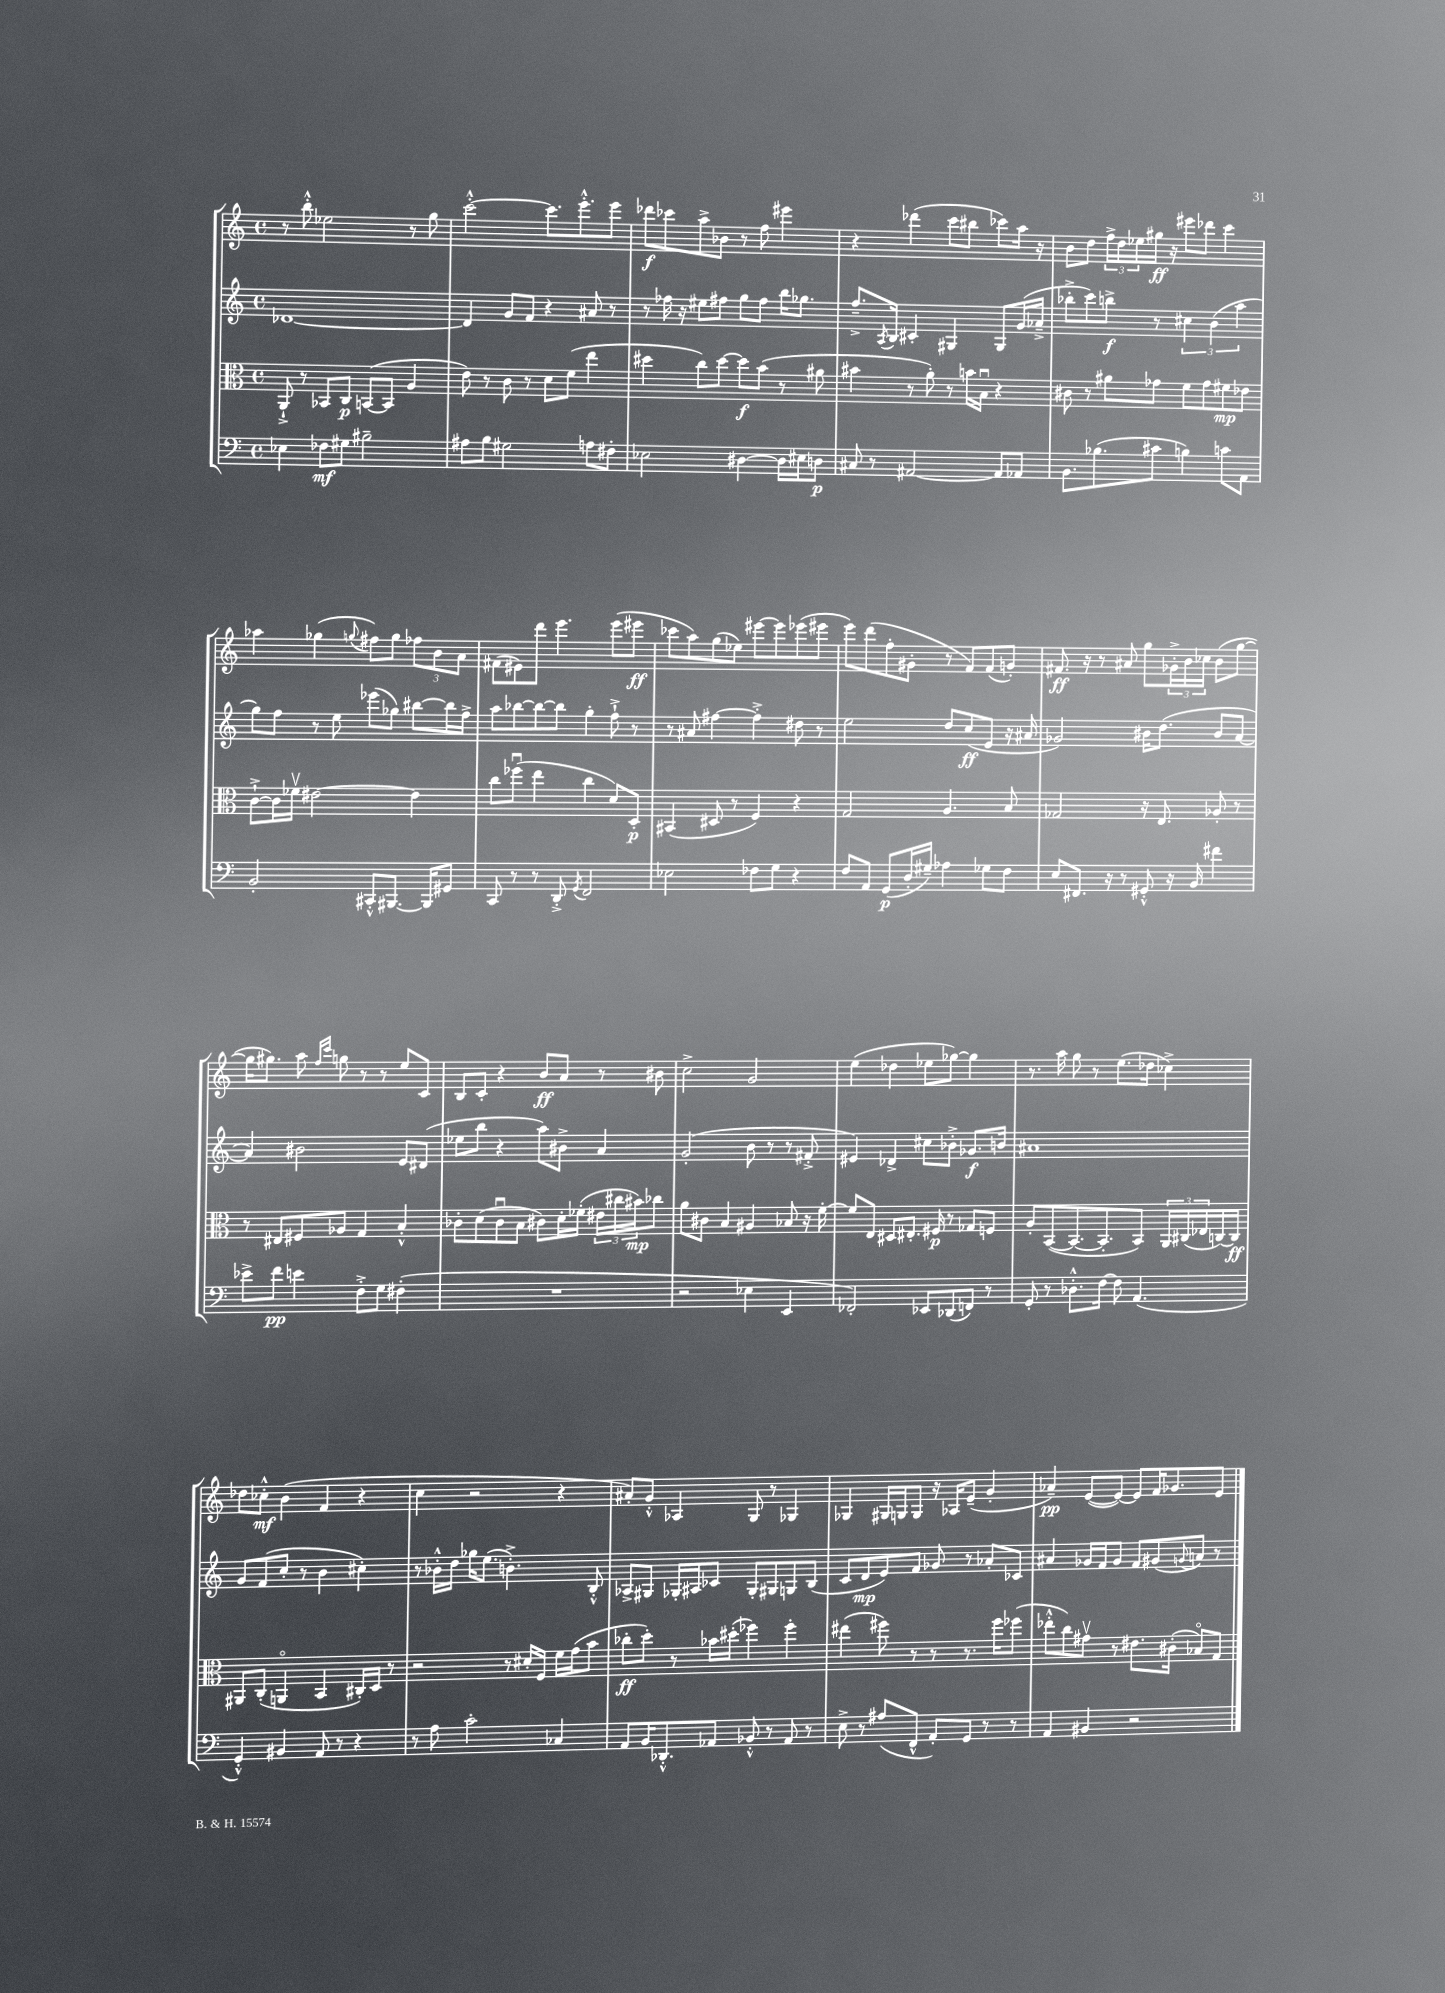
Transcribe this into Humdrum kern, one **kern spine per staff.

**kern	**dynam	**kern	**dynam	**kern	**dynam	**kern	**dynam
*part4	*part4	*part3	*part3	*part2	*part2	*part1	*part1
*staff4	*staff4	*staff3	*staff3	*staff2	*staff2	*staff1	*staff1
*clefF4	*	*clefC3	*	*clefG2	*	*clefG2	*
*k[]	*	*k[]	*	*k[]	*	*k[]	*
*M4/4	*	*M4/4	*	*M4/4	*	*M4/4	*
*met(c)	*	*met(c)	*	*met(c)	*	*met(c)	*
=101	=101	=101	=101	=101	=101	=101	=101
4E-X\	.	8AA`^/	.	[1d-X	.	8r	.
.	.	8r	.	.	.	8bb'^^\	.
8F-X\L	mf	8BB-X/L	.	.	.	2ee-X\	.
8G#X\J	.	8C/J	p	.	.	.	.
2B#X~\	.	([8BBn/L	.	.	.	.	.
.	.	8BB/J]	.	.	.	.	.
.	.	4A/	.	.	.	8r	.
.	.	.	.	.	.	8gg\	.
=102	=102	=102	=102	=102	=102	=102	=102
8A#X\L	.	8e\)	.	4d-/]	.	[2ccc'^^\	.
8B\J	.	8r	.	.	.	.	.
2G#X\	.	8c\	.	8g/L	.	.	.
.	.	8r	.	8f/J	.	.	.
.	.	8d\L	.	4r	.	8.ccc\L]	.
.	.	(8f\J	.	.	.	.	.
.	.	.	.	.	.	8.eee'^^\	.
8An\L	.	4ee\	.	8a#X/	.	.	.
8F#X'\J	.	.	.	8r	.	8eee\J	.
=103	=103	=103	=103	=103	=103	=103	=103
2E-X\	.	4dd#X\	.	8r	.	8ddd-X\L	f
.	.	.	.	16ff-X\	.	8ccc-X\	.
.	.	.	.	16r	.	.	.
.	.	8cc\L)	.	8ee#X\L	.	8aa^\	.
.	.	[8dd#\J	.	8ff#X\J	.	8b-X\J	.
[4D#X\	.	8dd#\L]	f	8gg\L	.	8r	.
.	.	(8b\J	.	8ff#\J	.	8ff\	.
16D#\LL]	.	8r	.	16bb\KL	.	4eee#X\	.
16E#X\J	.	.	.	8.gg-X\J	.	.	.
8Dn\J	p	8a#X\	.	.	.	.	.
=104	=104	=104	=104	=104	=104	=104	=104
8C#X/	.	4b#X\	.	8.ff~^/L	.	4r	.
8r	.	.	.	.	.	.	.
.	.	.	.	8qA/	.	.	.
.	.	.	.	16B/Jk	.	.	.
[2AA#X/	.	8r	.	4c#X'/	.	(4ddd-X\	.
.	.	8a'\)	.	.	.	.	.
.	.	8r	.	4G#X/	.	8ccc\L	.
.	.	16bn\LL	.	.	.	8bb#X\J	.
.	.	16Bu\JJ	.	.	.	.	.
8AA#/L]	.	4r	.	8G#/L	.	8ccc-X\L)	.
8AA-X/J	.	.	.	(16g/L	.	16aa\Jk	.
.	.	.	.	16a-X~^/JJ	.	16r	.
=105	=105	=105	=105	=105	=105	=105	=105
8.BB\L	.	8c#X\	.	8bb-X'^\L	.	8b\L	.
.	.	8r	.	8ccc\)	.	8dd\J	.
(8.B-X\	.	.	.	.	.	.	.
.	.	8a#X\L	.	8bbn^\J	f	24ff^\LL	.
.	.	.	.	.	.	24dd\	.
.	.	.	.	.	.	24ee-X\	.
8c#X\J	.	8g-X\J	.	8r	.	16gg#X\JJ	ff
.	.	.	.	.	.	16r	.
4Bn\)	.	8f\L	.	6cc#X\	.	8eee#X\L	.
.	.	8g-\	.	.	.	8ddd-X\J	.
.	.	.	.	(6b\	.	.	.
8cn\L	.	8f#X\	mp	.	.	4ccc\	.
.	.	.	.	6aa\	.	.	.
8AA\J	.	8e-X\J	.	.	.	.	.
!!LO:LB:g=z
=106	=106	=106	=106	=106	=106	=106	=106
2BB'/	.	[8c`^\L	.	8gg\L)	.	4aa-X\	.
.	.	16c\L]	.	8ff\J	.	.	.
.	.	16f-Xv\JJ	.	.	.	.	.
.	.	[2e#X\	.	8r	.	(4gg-X\	.
.	.	.	.	8ee\	.	.	.
.	.	.	.	.	.	8qqggn/	.
8CC#X'^^/L	.	.	.	(8eee-X\L	.	8ff#X\L)	.
[8.BBB#X/J	.	.	.	8gg-X\J)	.	8gg\J	.
.	.	4e#\]	.	[8bb#X\L	.	12ff-X\L	.
16BBB#/KL]	.	.	.	.	.	.	.
.	.	.	.	.	.	12b\	.
8GG#X/J	.	.	.	16bb#\L]	.	.	.
.	.	.	.	.	.	12a\J	.
.	.	.	.	16ff^\JJ	.	.	.
=107	=107	=107	=107	=107	=107	=107	=107
8CC/	.	8cc\L	.	8aa\L	.	(8f#X\L	.
8r	.	(8ff-Xu\J	.	[8bb-X\	.	8e#X\)	.
8r	.	4ee\	.	8bb-\_	.	8ddd\J	.
8DD'^/	.	.	.	8bb-\J]	.	4.eee\	.
8qGG/	.	.	.	.	.	.	.
2FF/	.	4cc\	.	4gg'\	.	.	.
.	.	8d/L)	.	8ff`^\	.	(8eee\L	.
.	.	8D'/J	p	8r	.	8eee#X\J	ff
=108	=108	=108	=108	=108	=108	=108	=108
2E-X\	.	(4BB#X/	.	8r	.	8ccc-X\L	.
.	.	.	.	8a#X/	.	8aa\)	.
.	.	8D#X/	.	[4ff#X\	.	(8gg\	.
.	.	8r	.	.	.	8ee-X\J)	.
8F-X\L	.	4F/)	.	4ff#'^\]	.	[8eee#X\L	.
8G\J	.	.	.	.	.	8eee#\]	.
4r	.	4r	.	8dd#X\	.	(8eee-X\	.
.	.	.	.	8r	.	8eee#X\J	.
=109	=109	=109	=109	=109	=109	=109	=109
8F/L	.	2G/	.	2ee\	.	8eee\L)	.
8AA/J	.	.	.	.	.	(8ddd\	.
(8GG/L	p	.	.	.	.	8ff'\	.
16D'/L	.	.	.	.	.	8g#X'\J	.
16G#X~/JJ)	.	.	.	.	.	.	.
4A-X\	.	4.A/	.	8dd/L	.	8r	.
.	.	.	.	(8cc/	ff	8f/L)	.
8G-X\L	.	.	.	8e/J	.	(8f/	.
8F\J	.	8B/	.	16r	.	8gn'/J)	.
.	.	.	.	16a#X/	.	.	.
=110	=110	=110	=110	=110	=110	=110	=110
8E/L	.	2G-X/	.	2g-X/)	.	8.f#X/	ff
8.FF#X/J	.	.	.	.	.	.	.
.	.	.	.	.	.	16r	.
.	.	.	.	.	.	8r	.
16r	.	.	.	.	.	.	.
8r	.	.	.	.	.	8a#X/	.
8GG#X'^^/	.	16r	.	16b#X\KL	.	8gg\L	.
.	.	8.E/	.	(8.dd\J	.	.	.
16r	.	.	.	.	.	24g-X'^\L	.
.	.	.	.	.	.	24b\	.
16BB/	.	.	.	.	.	.	.
.	.	.	.	.	.	24cc-X\JJ	.
4f#X\	.	8A-X'/	.	8b#/L	.	(8b\L	.
.	.	8r	.	[8a/J	.	[8gg\J	.
!!LO:LB:g=z
=111	=111	=111	=111	=111	=111	=111	=111
8e-X^\L	.	8r	.	4a/])	.	16gg\KL]	.
.	.	.	.	.	.	8.gg#X\J)	.
8f\J	pp	8E#X/L	.	.	.	.	.
4en\	.	8F#X/	.	2b#X\	.	8aa\	.
.	.	.	.	.	.	16qqff/LL	.
.	.	.	.	.	.	16qqccc/JJ	.
.	.	8A-X/J	.	.	.	8ggn\	.
8F'^\L	.	4G/	.	.	.	8r	.
8G\J	.	.	.	.	.	8r	.
(4F#X'\	.	4B'^^/	.	8e/L	.	8ee/L	.
.	.	.	.	(8d#X/J	.	8c/J	.
=112	=112	=112	=112	=112	=112	=112	=112
1r	.	8c-X'\L	.	8ee-X\L	.	8B/L	.
.	.	(8d\	.	8bb\J	.	8c'/J	.
.	.	8c-u\	.	4r	.	4r	.
.	.	8B\J	.	.	.	.	.
.	.	8c#X\L)	.	8aa\L)	.	8b/L	ff
.	.	16d'\L	.	8b#X^\J	.	8a/J	.
.	.	(16f-X'\JJ	.	.	.	.	.
.	.	24e#X\LL	.	4a/	.	8r	.
.	.	24cc#X\	.	.	.	.	.
.	.	24b#X\J)	mp	.	.	.	.
.	.	8cc-X\J	.	.	.	8b#X\	.
=113	=113	=113	=113	=113	=113	=113	=113
2r	.	8a\L	.	(2g'/	.	2cc^\	.
.	.	8c#X\J	.	.	.	.	.
.	.	4B/	.	.	.	.	.
4E-X\	.	4A#X/	.	8b\	.	2g/	.
.	.	.	.	8r	.	.	.
4EE/	.	8B-X/	.	8r	.	.	.
.	.	16r	.	8f#X'^/	.	.	.
.	.	[16f'\	.	.	.	.	.
=114	=114	=114	=114	=114	=114	=114	=114
2FF-X'/)	.	8f/L]	.	4e#X/)	.	(4ee\	.
.	.	8E/J	.	.	.	.	.
.	.	8D#X/L	.	4d-X^/	.	4dd-X\	.
.	.	8.E#X'/J	.	.	.	.	.
8EE-X/L	.	.	.	8cc#X\L	.	8ee-X\L	.
.	.	16F#X/	p	.	.	.	.
(8DD-X/	.	8r	.	8b-X'^\J	.	[8gg-X\J)	.
8FFn/J)	.	8G-X/L	.	8.g-X/L	f	4gg-\]	.
8r	.	8Fn/J	.	.	.	.	.
.	.	.	.	16bn/Jk	.	.	.
=115	=115	=115	=115	=115	=115	=115	=115
8GG'/	.	8A'/L	.	1a#X	.	8.r	.
8r	.	([8BB/	.	.	.	.	.
.	.	.	.	.	.	16aa\	.
8.D-X'^^\L	.	8.BB/_	.	.	.	8gg\	.
.	.	.	.	.	.	8r	.
[16F\Jk	.	8.BB'/]	.	.	.	.	.
8F\]	.	.	.	.	.	(8.ee\L	.
(4.AA/	.	8BB/J)	.	.	.	.	.
.	.	.	.	.	.	16dd-X\Jk	.
.	.	24AA/LL	.	.	.	4cc-X^\)	.
.	.	(24C#X/	.	.	.	.	.
.	.	24E-X/	.	.	.	.	.
.	.	[16Cn/)	.	.	.	.	.
.	.	16C/JJ]	ff	.	.	.	.
!!LO:LB:g=z
=116	=116	=116	=116	=116	=116	=116	=116
4GG'^^/)	.	8AA#X/L	.	8g/L	.	8dd-X\L	.
.	.	(8C'/J	.	(8f/	.	8cc-X'^^\J	mf
4BB#X/	.	4AAn/	.	8cc'/J	.	(4b\	.
.	.	.	.	8r	.	.	.
8AA/	.	4BB/	.	4b\	.	4f/	.
8r	.	.	.	.	.	.	.
4r	.	16C#X'/LL)	.	4cc#X'\)	.	4r	.
.	.	16D/JJ	.	.	.	.	.
.	.	8r	.	.	.	.	.
=117	=117	=117	=117	=117	=117	=117	=117
8r	.	2r	.	8r	.	4cc\	.
8A\	.	.	.	16b-X'^^\LL	.	.	.
.	.	.	.	16dd\JJ	.	.	.
2c'\	.	.	.	16gg-X\KL	.	2r	.
.	.	.	.	(8.ee\J	.	.	.
.	.	8r	.	4.bn'^\)	.	.	.
.	.	16d#X'/LL	.	.	.	.	.
.	.	16F/JJ	.	.	.	.	.
4C-X/	.	16f\LL	.	.	.	4r	.
.	.	(16g\J	.	.	.	.	.
.	.	8b\J	.	8B'^^/	.	.	.
=118	=118	=118	=118	=118	=118	=118	=118
8AA/L	.	8cc-X'\L	ff	8A-X^/L	.	8a#X'/L)	.
16BB/K	.	8dd'\J)	.	8G#X/J	.	8g'^^/J	.
8.DD-X'^^/	.	.	.	.	.	.	.
.	.	8r	.	16G-X'/LL	.	4A-X/	.
.	.	.	.	16A#X/J	.	.	.
8AA-X/J	.	16b-X\LL	.	8c-X/J	.	.	.
.	.	(16dd#X'\JJ	.	.	.	.	.
8BB-X'^^/	.	4ff-X\)	.	8G-'/L	.	8G/	.
8r	.	.	.	8G#X/	.	8r	.
8AA-/	.	4ff-'\	.	8Gn/	.	4G-X/	.
8r	.	.	.	(8B/J	.	.	.
=119	=119	=119	=119	=119	=119	=119	=119
8E^\	.	(4ee#X\	.	8c/L	.	4G-X/	.
8r	.	.	.	8d/	mp	.	.
(8A#X/L	.	8ff#X\)	.	8e/)	.	16G#X/LL	.
.	.	.	.	.	.	16Gn/J	.
8FF^^/J	.	8r	.	8f/J	.	8G/J	.
8AA'/L)	.	8r	.	8g-X/	.	16r	.
.	.	.	.	.	.	16A-X/KL	.
8GG/J	.	8.r	.	8r	.	(8e~/J	.
8r	.	.	.	8a-X'/L	.	4g'/	.
.	.	16ff#\KL	.	.	.	.	.
8r	.	(8ff-X\J	.	8c-X/J	.	.	.
=120	=120	=120	=120	=120	=120	=120	=120
4AA/	.	8ee-X'^^\L	.	4a#X/	.	4a-X~/)	pp
.	.	8cc\)	.	.	.	.	.
4BB#X/	.	8g#Xv\J	.	16g-X/LL	.	([8e/L	.
.	.	.	.	16f/J	.	.	.
.	.	8r	.	8g-/J	.	8e/J_)	.
2r	.	8.e#X\L	.	8f/L	.	8e/L]	.
.	.	.	.	(8g#X/	.	16f/K	.
.	.	(16c#X'\Jk	.	.	.	8.g-X/	.
.	.	.	.	8qqgn/	.	.	.
.	.	8B-X/L)	.	8an/J)	.	.	.
.	.	8G/J	.	8r	.	8e/J	.
==	==	==	==	==	==	==	==
*-	*-	*-	*-	*-	*-	*-	*-
